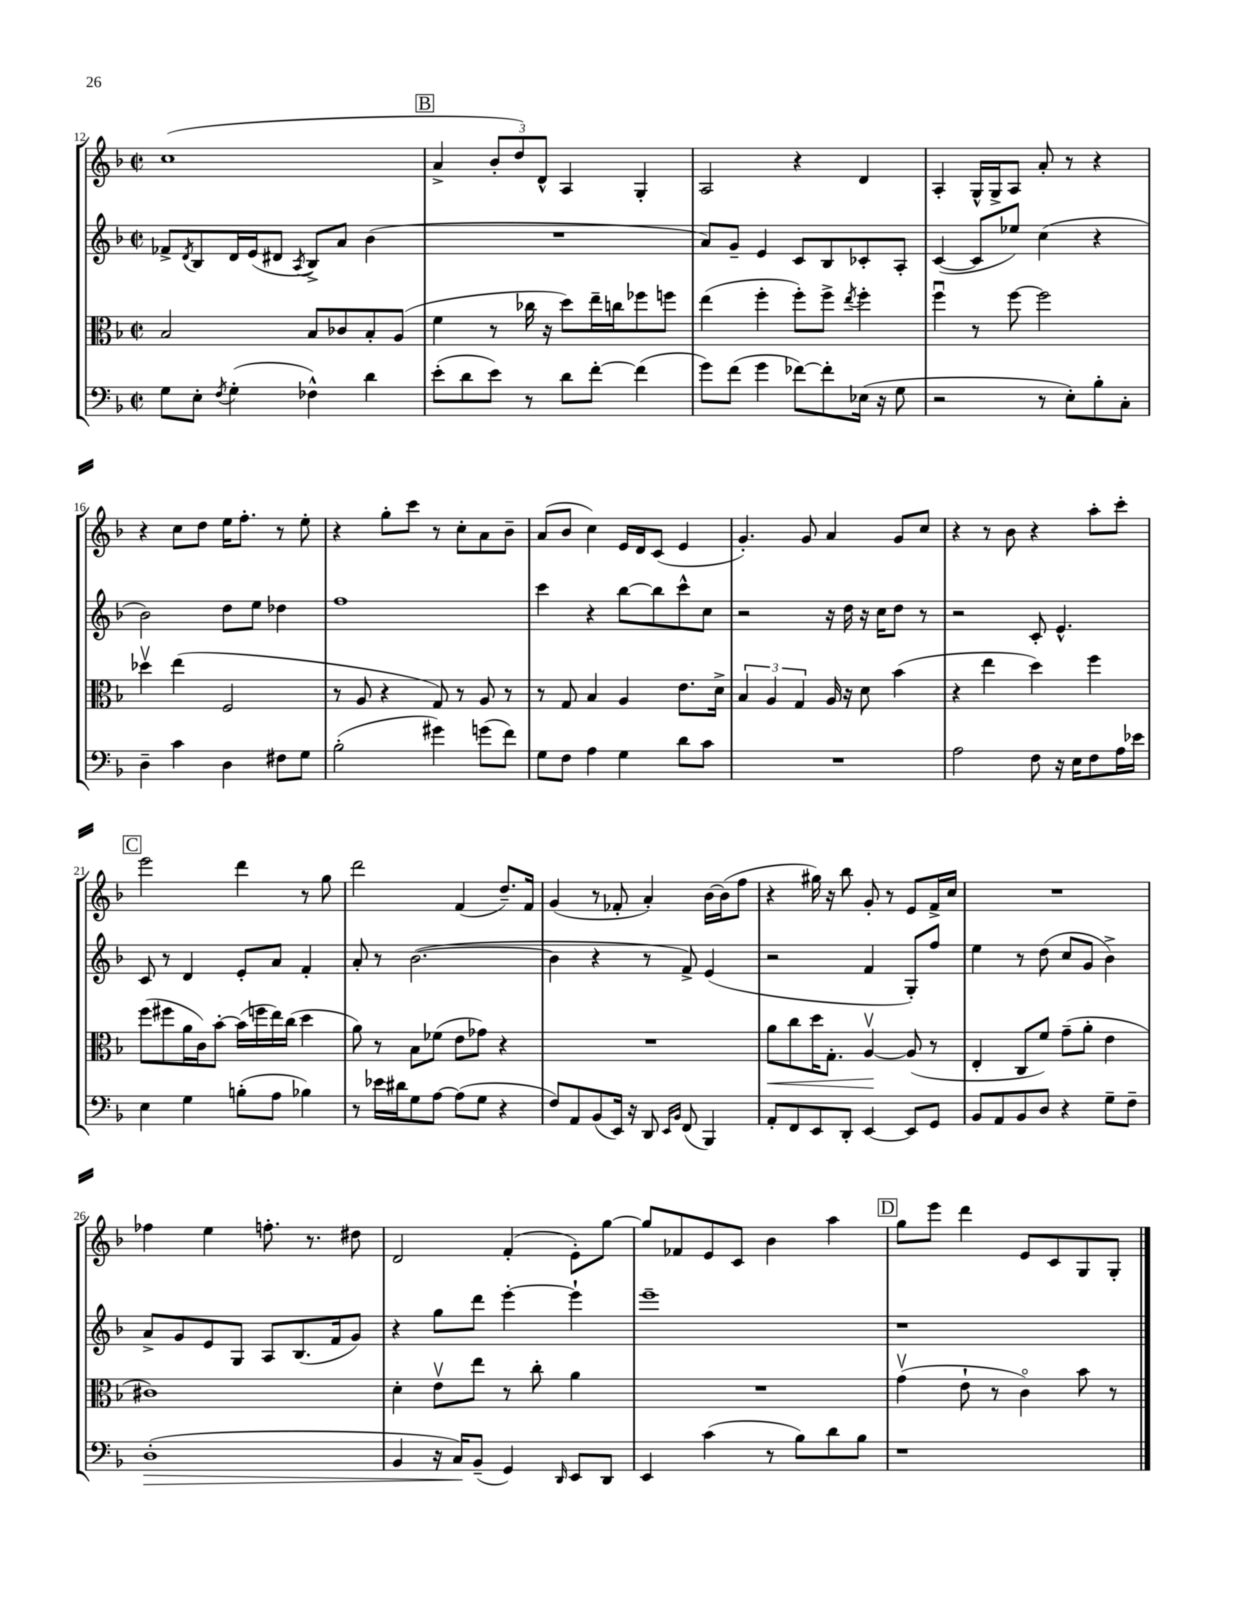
<<
\new StaffGroup <<
\new Staff = "s0" {
    \clef treble \key f \major \defaultTimeSignature \time 2/2
    c''1( |
    \mark \markup { \box "B" } a'4-> \tuplet 3/2 { bes'8-. d''8) d'8-^ } a4 g4-. |
    a2 r4 d'4 |
    a4-. g16-^ g16-> a8 a'8-. r8 r4 |
    r4 c''8 d''8 e''16 f''8.-. r8 e''8-. |
    r4 g''8-. c'''8 r8 c''8-. a'8 bes'8-- |
    a'8( bes'8 c''4) e'16 d'16 c'8( e'4 |
    g'4.-.) g'8 a'4 g'8 c''8 |
    r4 r8 bes'8 r4 a''8-. c'''8-. |
    \mark \markup { \box "C" } e'''2 d'''4 r8 g''8 |
    d'''2 f'4( d''8.--) f'16 |
    g'4( r8 fes'8-. a'4-.) bes'16~ bes'16( f''8 |
    r4 gis''16) r16 bes''8 g'8-. r8 e'8 f'16-> c''16 |
    R1 |
    fes''4 e''4 f''8.-. r8. dis''8 |
    d'2 f'4-.( e'8-.) g''8~ |
    g''8 fes'8 e'8 c'8 bes'4 a''4 |
    \mark \markup { \box "D" } g''8 e'''8 d'''4 e'8 c'8 g8 g8-. \bar "|." |
}
\new Staff = "s1" {
    \clef treble \key f \major \defaultTimeSignature \time 2/2
    fes'8-> \acciaccatura { d'8 } bes8 d'16 e'16( dis'8 \acciaccatura { a8 } bes8->) a'8 bes'4( |
    \mark \markup { \box "B" } R1 |
    a'8) g'8-- e'4 c'8 bes8 ces'8-. a8-. |
    c'4~( c'8 ees''8) c''4( r4 |
    bes'2) d''8 e''8 des''4 |
    f''1 |
    c'''4 r4 bes''8~ bes''8 c'''8-^ c''8 |
    r2 r16 d''16 r16 c''16 d''8 r8 |
    r2 c'8-. e'4.-^ |
    \mark \markup { \box "C" } c'8 r8 d'4 e'8-. a'8 f'4-. |
    a'8-. r8 bes'2.~( |
    bes'4 r4 r8 f'8->) e'4( |
    r2 f'4 g8-.) f''8 |
    e''4 r8 d''8( c''8 g'8 bes'4->) |
    a'8-> g'8 e'8 g8 a8 bes8.( f'16 g'8) |
    r4 g''8 d'''8 e'''4~-. e'''4-! |
    e'''1-- |
    \mark \markup { \box "D" } r1 \bar "|." |
}
\new Staff = "s2" {
    \clef alto \key f \major \defaultTimeSignature \time 2/2
    bes2 bes8 ces'8 bes8-. a8( |
    \mark \markup { \box "B" } f'4 r8 ces''16 r16 d''8) e''16-- c''16 fes''8 f''8 |
    e''4( f''4-. f''8-.) f''8-> \acciaccatura { e''8 } f''4-. |
    f''4\downbow r8 f''8~ f''2 |
    des''4\upbow e''4( f2 |
    r8 a8 r4 g8) r8 a8 r8 |
    r8 g8 bes4 a4 e'8. d'16-> |
    \tuplet 3/2 { bes4 a4 g4 } a16 r16 d'8 bes'4( |
    r4 e''4 d''4) f''4 |
    \mark \markup { \box "C" } f''8( fis''8 a'16 c'16) bes'8~-. bes'16( f''16 e''16) c''16( d''4 |
    a'8) r8 bes8 fes'8( e'8 ges'8) r4 |
    R1 |
    a'8\< c''8 d''16 g8.-. a4~\upbow\! a8( r8 |
    e4-. c8 f'8) g'8--( a'8-. e'4 |
    cis'1) |
    d'4-. e'8\upbow e''8 r8 c''8-. a'4 |
    R1 |
    \mark \markup { \box "D" } g'4\upbow( e'8-! r8 c'4\flageolet) bes'8 r8 \bar "|." |
}
\new Staff = "s3" {
    \clef bass \key f \major \defaultTimeSignature \time 2/2
    g8 e8-. \acciaccatura { f8 } g4-.( fes4-^) d'4 |
    \mark \markup { \box "B" } e'8-.( d'8 e'8) r8 d'8 f'8~-. f'4( |
    g'8) f'8( g'4 fes'8~) fes'8-. ees16( r16 g8 |
    r2 r8 e8-.) bes8-. c8-. |
    d4-- c'4 d4 fis8 g8 |
    bes2-.( gis'4) g'8( f'8) |
    g8 f8 a4 g4 d'8 c'8 |
    R1 |
    a2 f8 r16 e16 f8 a16 ees'16 |
    \mark \markup { \box "C" } e4 g4 b8-.( a8 bes4) |
    r8 ees'16 dis'16 g8 a8~ a8( g8 r4 |
    f8) a,8 bes,8( e,16) r16 d,8 \grace { e,16 bes,16 } f,8( bes,,4) |
    a,8-. f,8 e,8 d,8-. e,4~ e,8 g,8 |
    bes,8 a,8 bes,8 d8 r4 g8-- f8-- |
    d1-.\>( |
    bes,4 r16 c16\!) bes,8--( g,4) \grace { d,16 } e,8 d,8 |
    e,4 c'4( r8 bes8) d'8 bes8 |
    \mark \markup { \box "D" } r1 \bar "|." |
}
>>
>>
\layout { \context { \Score currentBarNumber = #12 } }
